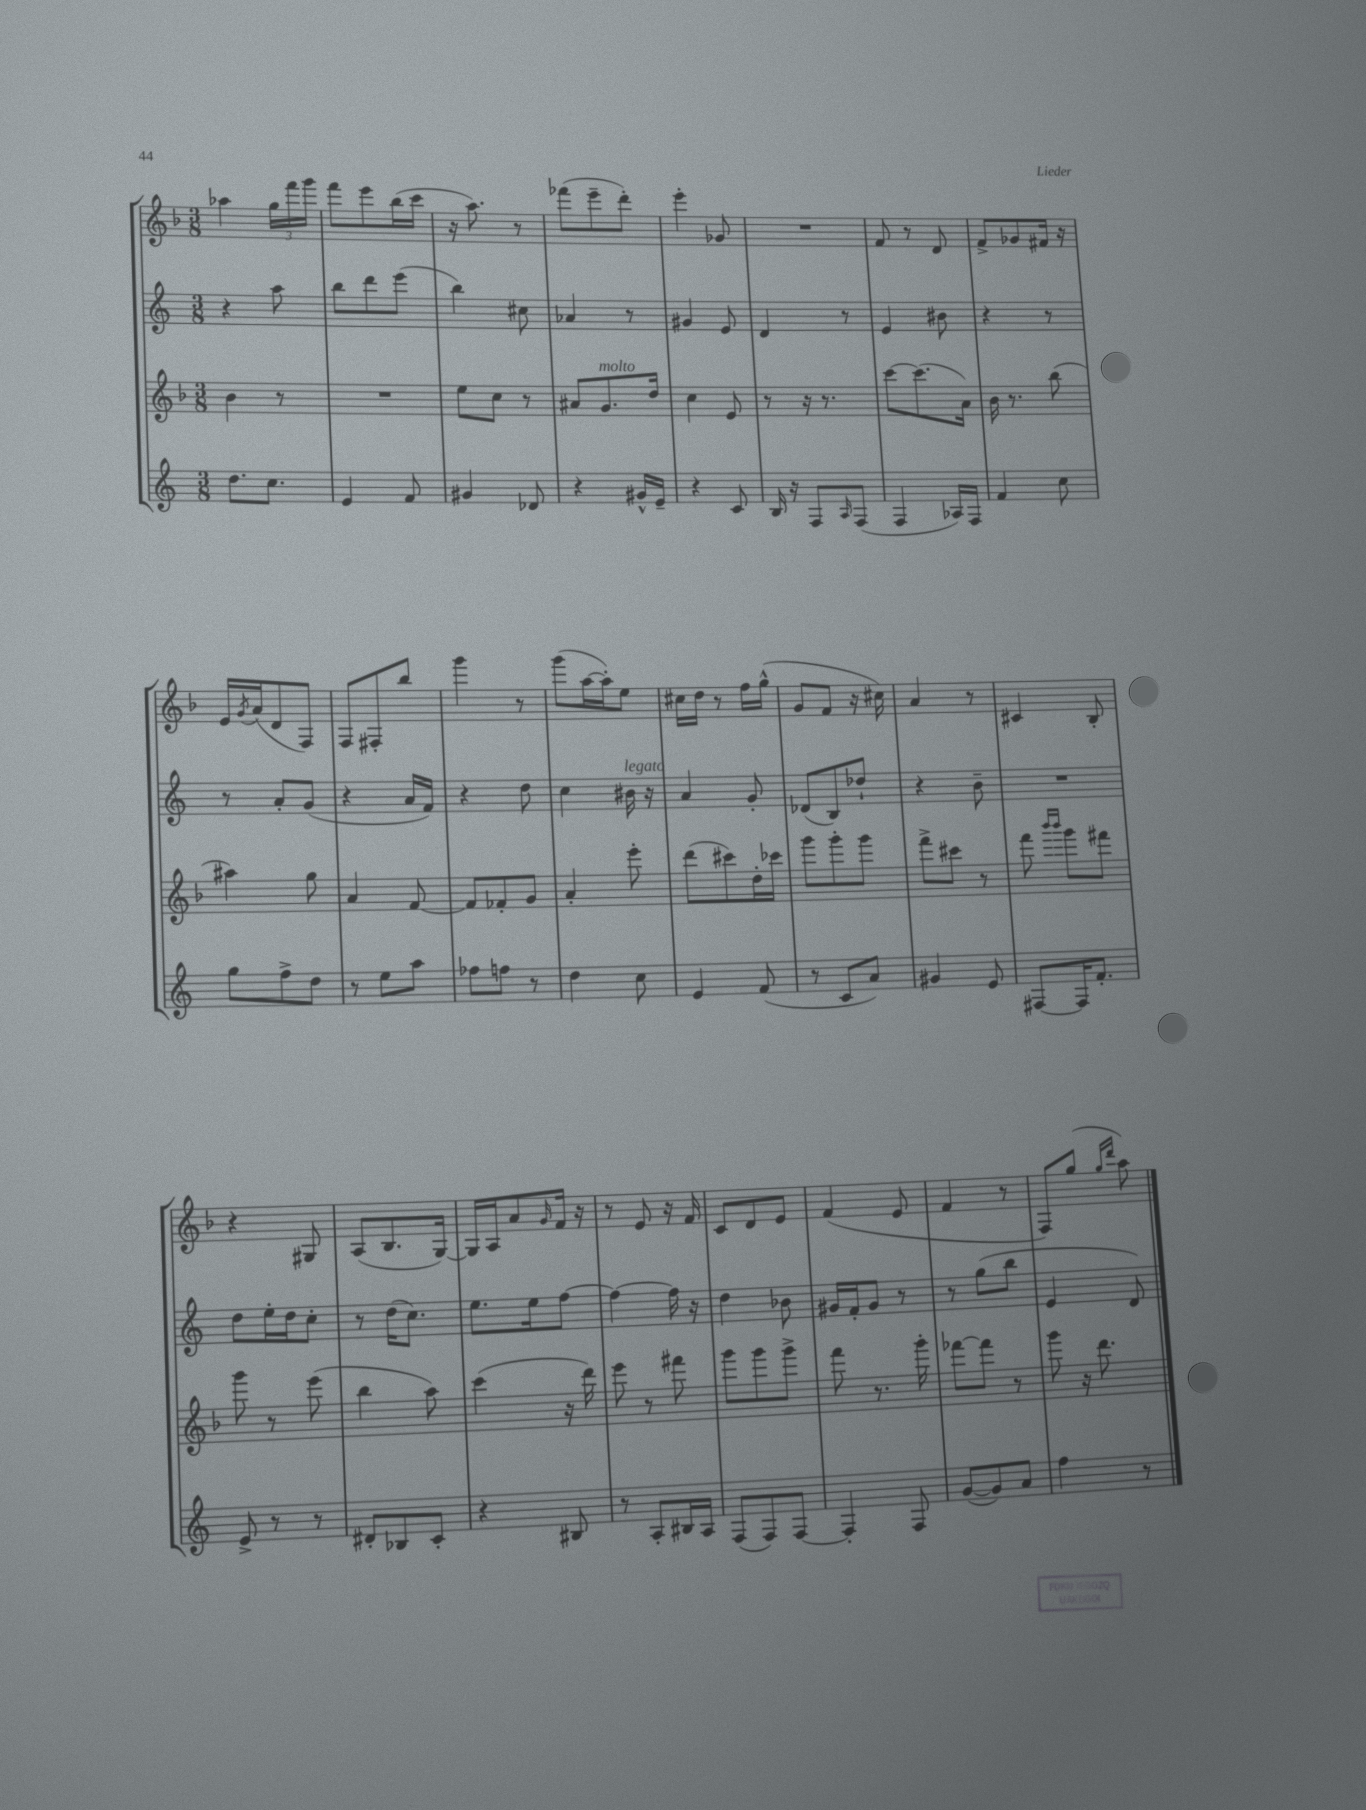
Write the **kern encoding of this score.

**kern	**kern	**kern	**kern
*part4	*part3	*part2	*part1
*staff4	*staff3	*staff2	*staff1
*clefG2	*clefG2	*clefG2	*clefG2
*k[]	*k[b-]	*k[]	*k[b-]
*M3/8	*M3/8	*M3/8	*M3/8
=65	=65	=65	=65
8.dd\L	4b-\	4r	4aa-X\
8.cc\J	.	.	.
.	8r	8aa\	24gg\LL
.	.	.	24fff\
.	.	.	24ggg\JJ
=66	=66	=66	=66
4e/	4.r	8bb\L	8fff\L
.	.	8ddd\	8eee\
8f/	.	(8eee\J	(16bb-\L
.	.	.	16ccc\JJ
=67	=67	=67	=67
4g#X/	8ee\L	4bb\)	16r
.	.	.	8.aa\)
.	8cc\J	.	.
8d-X/	8r	8cc#X\	8r
=68	=68	=68	=68
4r	8a#X/L	4a-X/	(8fff-X\L
!	!LO:TX:a:i:t=molto	!	!
.	8.g/	.	8eee~\
16g#X^^/LL	.	8r	8ddd'\J)
16e~/JJ	16dd/Jk	.	.
=69	=69	=69	=69
4r	4cc\	4g#X/	4eee'\
8c/	8e/	8e/	8g-X/
=70	=70	=70	=70
16B/	8r	4d/	4.r
16r	.	.	.
8F/L	16r	.	.
.	8.r	.	.
16qqA/	.	.	.
(8F/J	.	8r	.
=71	=71	=71	=71
4F/	[8ccc\L	4e/	8f/
.	(8.ccc\]	.	8r
16A-X/LL)	.	8b#X\	8d/
16F/JJ	16a\Jk)	.	.
=72	=72	=72	=72
4f/	16b-\	4r	8f^/L
.	8.r	.	.
.	.	.	8g-X/
8cc\	(8bb-\	8r	16f#X/Jk
.	.	.	16r
!!LO:LB:g=z
=73	=73	=73	=73
8gg\L	4aa#X\)	8r	16e/LL
.	.	.	8qg/
.	.	.	(16a/J
8ff^\	.	8a'/L	8d/
8dd\J	8gg\	(8g/J	8F/J)
=74	=74	=74	=74
8r	4a/	4r	8F/L
8ee\L	.	.	8F#X'/
8aa\J	[8f/	16a/LL	8bb-/J
.	.	16f/JJ)	.
=75	=75	=75	=75
8ff-X\L	8f/L]	4r	4ggg\
8ffn\J	8f-X'/	.	.
8r	8g/J	8dd\	8r
=76	=76	=76	=76
4dd\	4a'/	4cc\	(8ggg\L
.	.	.	[16aa\L
.	.	.	16aa'\J])
!	!	!LO:TX:a:i:t=legato	!
8cc\	8eee'\	16b#X\	8ee\J
.	.	16r	.
=77	=77	=77	=77
4e/	(8ddd\L	4a/	16cc#X\LL
.	.	.	16dd\JJ
.	8ccc#X\)	.	8r
(8f/	16dd'\L	8g'/	16ff\LL
.	16ccc-X\JJ	.	(16gg^^\JJ
=78	=78	=78	=78
8r	8ggg\L	(8d-X/L	8g/L
8c/L	8ggg'\	8B/)	8f/J
8a/J)	8ggg\J	8dd-X`/J	16r
.	.	.	16cc#X\)
=79	=79	=79	=79
4g#X/	8fff^\L	4r	4a/
.	8ccc#X\J	.	.
8e/	8r	8b~\	8r
=80	=80	=80	=80
[8F#X/L	8fff\	4.r	4c#X/
.	16qqbbb-/LL	.	.
.	16qqbbb-/JJ	.	.
16F#/K]	8ggg\L	.	.
8.f'/J	.	.	.
.	8fff#X\J	.	8B-'/
!!LO:LB:g=z
=81	=81	=81	=81
8e^/	8ggg\	8dd\L	4r
8r	8r	16ee'\L	.
.	.	16dd\J	.
8r	(8eee\	8cc'\J	8G#X/
=82	=82	=82	=82
8d#X'/L	4bb-\	8r	(8A/L
8B-X/	.	(16dd\KL	8.B-/
.	.	8.cc\J)	.
8c'/J	8aa\)	.	.
.	.	.	[16G/Jk)
=83	=83	=83	=83
4r	(4ccc\	8.ee\L	16G/LL]
.	.	.	16A/J
.	.	.	8a/
.	.	16ee\k	.
.	.	.	16qqg/
8B#X/	16r	[8ff\J	16f/Jk
.	16ddd\)	.	16r
=84	=84	=84	=84
8r	8eee\	4ff\_	8r
8A'/L	8r	.	8e/
16B#X/L	8fff#X\	16ff\]	16r
16A/JJ	.	16r	16f/
=85	=85	=85	=85
(8F/L	8ggg\L	4dd\	8c/L
8F/)	8ggg\	.	8d/
[8F/J	8ggg^\J	8b-X\	8e/J
=86	=86	=86	=86
4F'/]	8fff\	16g#X/LL	(4f/
.	.	16f'/J	.
.	8.r	8g#/J	.
8F/	.	8r	8e/
.	16ggg'\	.	.
=87	=87	=87	=87
([8g/L	[8fff-X\L	8r	4f/
8g/])	8fff-\J]	(8gg\L	.
8a/J	8r	8bb\J	8r
=88	=88	=88	=88
4ff\	8ggg\	4e/	8F/L)
.	16r	.	(8gg/J
.	8.ddd\	.	.
.	.	.	16qqgg/LL
.	.	.	16qqddd/JJ
8r	.	8d/)	8aa\)
==	==	==	==
*-	*-	*-	*-
